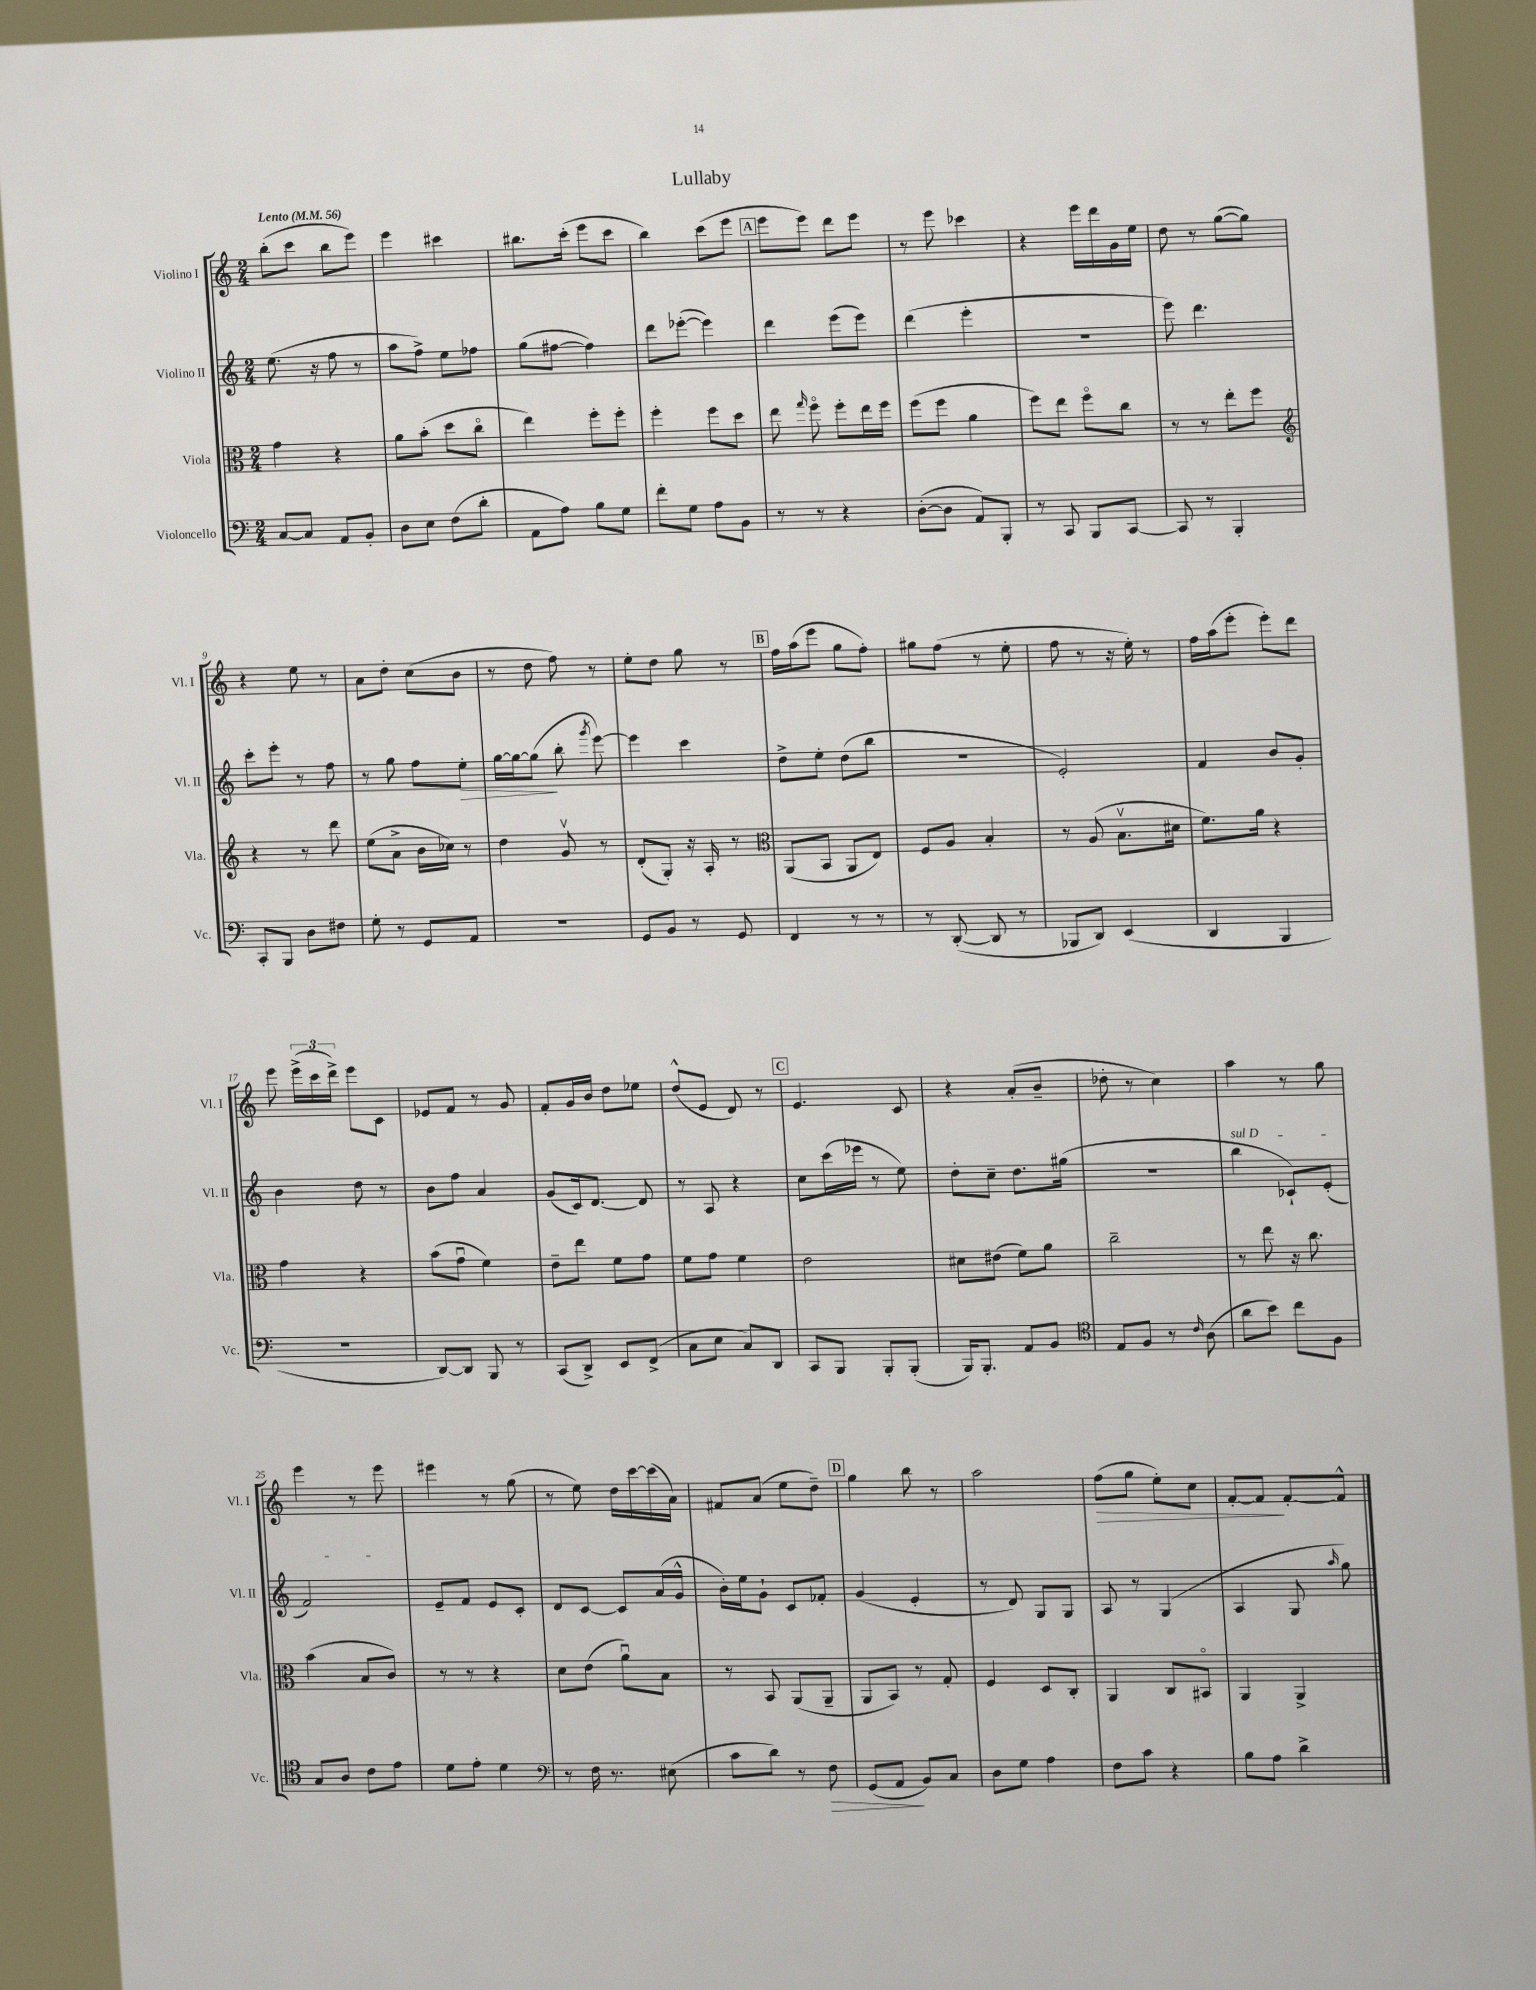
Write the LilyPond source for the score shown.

\header { title = "Lullaby" }
<<
\new StaffGroup <<
\new Staff = "s0" \with { instrumentName = "Violino I" shortInstrumentName = "Vl. I" } {
    \clef treble \key c \major \numericTimeSignature \time 2/4 \tempo "Lento" 4 = 56
    \autoBeamOff b''8[-.( c'''8] b''8[ e'''8]) |
    e'''4 cis'''4 |
    bis''8.[ c'''16]-.( e'''8[ c'''8] |
    b''4) c'''8[( e'''8] |
    \mark \markup { \box "A" } e'''8[ e'''8]) d'''8[ e'''8] |
    r8 e'''8 ces'''4 |
    r4 e'''16[ d'''16 g'16 e''16] |
    d''8 r8 g''8[~( g''8]) |
    r4 e''8 r8 |
    a'8[ d''8]-. c''8[( b'8] |
    r8 d''8 f''8) r8 |
    e''8[-. d''8] g''8 r8 |
    \mark \markup { \box "B" } f''16[ a''16( e'''8] g''8[ f''8]-.) |
    gis''8[ f''8]( r8 e''8-. |
    f''8 r8 r16 e''16-.) r8 |
    f''16[ a''16( e'''8]-. e'''8[-.) d'''8] |
    e'''8 \tuplet 3/2 { e'''16[->( c'''16 d'''16]->) } e'''8[ c'8] |
    ees'8[ f'8] r8 g'8 |
    f'8[-. g'16 b'16] d''8[ ees''8] |
    d''8[-^( e'8] d'8) r8 |
    \mark \markup { \box "C" } e'4. c'8 |
    r4 a'8[-.( b'8]-- |
    des''8-. r8 c''4) |
    a''4 r8 g''8 |
    e'''4 r8 e'''8 |
    eis'''4 r8 g''8( |
    r8 e''8) d''16[ c'''16~ c'''16( a'16]) |
    fis'8[ a'8]( e''8[ d''8]--) |
    \mark \markup { \box "D" } g''4 b''8 r8 |
    a''2 |
    f''8[\>( g''8] e''8[-.) c''8] |
    f'8[~-. f'8]\! f'8[~-. f'8]-^ \bar "|." |
}
\new Staff = "s1" \with { instrumentName = "Violino II" shortInstrumentName = "Vl. II" } {
    \clef treble \key c \major \numericTimeSignature \time 2/4
    \autoBeamOff e''8.( r16 f''8 r8 |
    a''8[ f''8]->) e''8[ fes''8] |
    g''8[( fis''8]~ fis''4) |
    d'''8[ ees'''8]~-.( ees'''4) |
    \mark \markup { \box "A" } d'''4 e'''8[( e'''8]) |
    d'''4( e'''4-. |
    r2 |
    e'''8) d'''4. |
    c'''8[-. e'''8]-. r8 f''8 |
    r8 g''8 f''8[ e''8]-.\> |
    g''16[~ g''16~ g''8]\!( b''8-. \acciaccatura { g'''8 } e'''8~) |
    e'''4 c'''4 |
    \mark \markup { \box "B" } d''8[-> e''8]-. d''8[( b''8] |
    r2 |
    e'2-.) |
    f'4 b'8[ g'8]-. |
    b'4 d''8 r8 |
    b'8[ f''8] a'4 |
    g'8[( c'16) d'8.]~ d'8 |
    r8 a8 r4 |
    \mark \markup { \box "C" } c''8[ c'''16( ees'''16] r8 e''8) |
    d''8[-. c''8]-- d''8.[ gis''16]( |
    R2 |
    \once \override TextSpanner.bound-details.left.text = \markup { \italic "sul D" } b''4\startTextSpan ces'8[-!) e'8]-.( |
    f'2\stopTextSpan) |
    e'8[-- f'8] e'8[ c'8]-. |
    d'8[ c'8]~ c'8[ a'16( g'16]-^ |
    b'16[-.) e''16 g'8]-! c'8[ fes'8]-. |
    \mark \markup { \box "D" } g'4( e'4-. |
    r8 d'8) g8[ g8] |
    a8 r8 g4( |
    a4 g8 \grace { a''16 } g''8) \bar "|." |
}
\new Staff = "s2" \with { instrumentName = "Viola" shortInstrumentName = "Vla." } {
    \clef alto \key c \major \numericTimeSignature \time 2/4
    \autoBeamOff g'4 r4 |
    a'8[ b'8]-.( d''8[ c''8]\flageolet |
    e''4) f''8[-. f''8]-. |
    f''4-. f''8[ d''8] |
    \mark \markup { \box "A" } e''8 \grace { g''16 } f''8\flageolet f''8[-. e''16 f''16] |
    f''8[( f''8] a'4 |
    f''8[) e''8] f''8[\flageolet c''8] |
    r8 r8 e''8[-. f''8] |
    \clef treble r4 r8 d'''8 |
    e''8[( a'8]-> b'16[ ces''16]) r8 |
    d''4 g'8\upbow r8 |
    d'8[-.( g8]-.) r16 a16-. r8 |
    \mark \markup { \box "B" } \clef alto a,8[( b,8] a,8[ e8]) |
    f8[ a8] b4-. |
    r8 a8( b8.[\upbow dis'16] |
    f'8.[) a'16] r4 |
    g'4 r4 |
    b'8[( g'8]\downbow f'4) |
    e'8[-- e''8] f'8[ g'8] |
    f'8[ g'8] f'4 |
    \mark \markup { \box "C" } e'2 |
    dis'8[ eis'8]( f'8[) a'8] |
    c''2-- |
    r8 e''8 r16 c''8. |
    b'4( b8[ c'8]) |
    r8 r8 r4 |
    d'8[ e'8]( a'8[\downbow) b8] |
    r8 b,8 a,8[( a,8]-- |
    \mark \markup { \box "D" } a,8[ b,8]) r8 g8-. |
    f4 d8[ c8]-. |
    a,4 c8[ bis,8]\flageolet |
    a,4 a,4-> \bar "|." |
}
\new Staff = "s3" \with { instrumentName = "Violoncello" shortInstrumentName = "Vc." } {
    \clef bass \key c \major \numericTimeSignature \time 2/4
    \autoBeamOff c8[~ c8] a,8[ b,8]-. |
    d8[ e8] f8[( d'8]-. |
    a,8[ a8]) b8[ g8] |
    f'8[-. g8] a8[ b,8] |
    \mark \markup { \box "A" } r8 r8 r4 |
    d8[~-.( d8] a,8[) b,,8]-. |
    r8 c,8 b,,8[ c,8]~ |
    c,8 r8 b,,4-. |
    c,8[-. b,,8] d8[ fis8] |
    g8-. r8 g,8[ a,8] |
    r2 |
    g,8[ b,8] r8 g,8 |
    \mark \markup { \box "B" } f,4 r8 r8 |
    r8 d,8~-.( d,8 r8 |
    bes,,8[ d,8]) e,4( |
    d,4 b,,4 |
    r2 |
    d,8[~) d,8] b,,8 r8 |
    c,8[( d,8]->) e,8[ f,8]->( |
    c8[ e8] c8[) d,8] |
    \mark \markup { \box "C" } c,8[ b,,8] b,,8[-. b,,8]-.( |
    b,,16[) b,,8.]-. a,8[ b,8] |
    \clef tenor e8[ f8] r8 \grace { c'16 } a8( |
    a'8[ b'8]) c''8[ f8] |
    g8[ a8] c'8[ e'8] |
    d'8[ e'8]-. d'4 |
    \clef bass r8 f16 r8. eis8( |
    c'8[ d'8]) r8 f8\> |
    \mark \markup { \box "D" } g,8[( a,8]\! b,8[) c8] |
    d8[ g8] a4 |
    f8[ c'8] r4 |
    b8[ a8] d'4-> \bar "|." |
}
>>
>>
